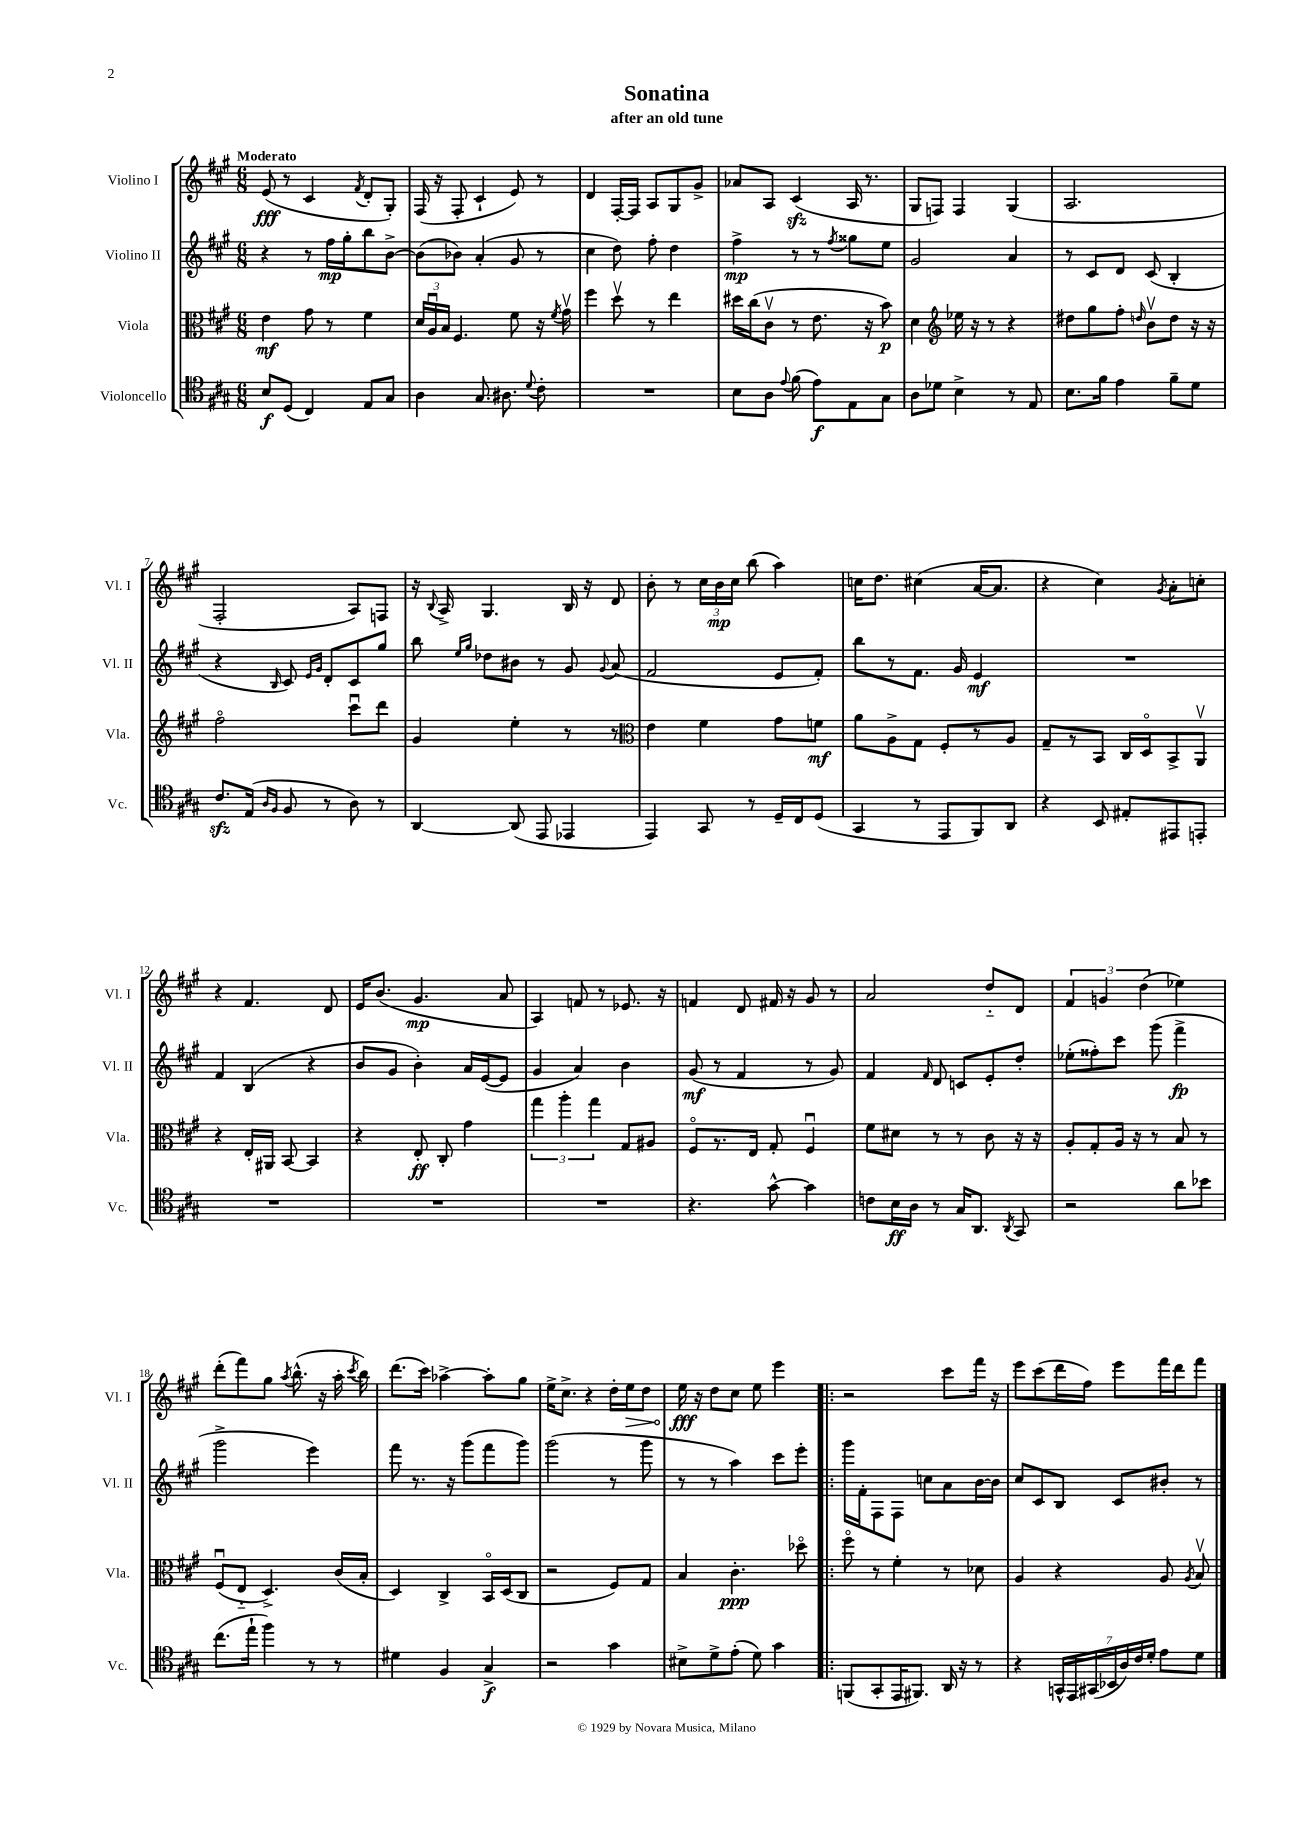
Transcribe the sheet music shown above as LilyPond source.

\header { title = "Sonatina" subtitle = "after an old tune" }
<<
\new StaffGroup <<
\new Staff = "s0" \with { instrumentName = "Violino I" shortInstrumentName = "Vl. I" } {
    \clef treble \key a \major \numericTimeSignature \time 6/8 \tempo "Moderato"
    \autoBeamOff e'8\fff( r8 cis'4 \acciaccatura { fis'8 } d'8[-. gis8]-.) |
    fis16( r16 fis8-. cis'4-! e'8) r8 |
    d'4 fis16[~-. fis16] a8[ gis8 gis'8]-> |
    aes'8[ a8] cis'4\sfz( a16 r8. |
    gis8[ f8]) f4 gis4( |
    a2. |
    fis2-. a8[) f8] |
    r16 \appoggiatura { b8 } a16-> gis4. b16 r16 d'8 |
    b'8-. r8 \tuplet 3/2 { cis''16[ b'16\mp cis''16] } b''8( a''4) |
    c''16[ d''8.] cis''4( a'16[~ a'8.] |
    r4 cis''4) \acciaccatura { gis'8 } a'8[-. c''8]-. |
    r4 fis'4. d'8 |
    e'16[ b'8.]( gis'4.\mp a'8 |
    a4) f'8 r8 ees'8. r16 |
    f'4 d'8 fis'16 r16 gis'8 r8 |
    a'2 d''8[-_ d'8] |
    \tuplet 3/2 { fis'4 g'4 d''4( } ees''4) |
    d'''8[-.( fis'''8) gis''8] \acciaccatura { a''8 } b''8.-^( r16 a''16-. \acciaccatura { cis'''8 } b''16) |
    d'''8.[( cis'''16]) aes''4~-> aes''8[-. gis''8] |
    e''16[-> cis''8.]-> r4 d''16[-. \once \override Hairpin.circled-tip = ##t e''16\> d''8] |
    e''16\fff\! r16 d''8[ cis''8] e''8 e'''4 |
    \bar ".|:" r2 cis'''8[ fis'''16] r16 |
    e'''8[ cis'''8( d'''16 fis''16]) e'''8[ fis'''16 d'''16 fis'''8] \bar "|." |
}
\new Staff = "s1" \with { instrumentName = "Violino II" shortInstrumentName = "Vl. II" } {
    \clef treble \key a \major \numericTimeSignature \time 6/8
    \autoBeamOff r4 r8 fis''16[\mp gis''16-. b''8 b'8]~-> |
    b'8[( bes'8]) a'4-.( gis'8 r8 |
    cis''4 d''8) fis''8-. d''4 |
    fis''4->\mp r8 r8 \acciaccatura { fis''8 } gisis''8[ e''8] |
    gis'2 a'4 |
    r8 cis'8[ d'8] cis'8( b4-. |
    r4 \grace { b16 } cis'8) \grace { e'16[ gis'16] } d'8[-. cis'8 gis''8] |
    b''8 \grace { e''16[ gis''16] } des''8[ bis'8] r8 gis'8 \appoggiatura { gis'8 } a'8( |
    fis'2 e'8[ fis'8]-.) |
    b''8[ r8 fis'8.] gis'16 e'4\mf |
    R2. |
    fis'4 b4( r4 |
    b'8[ gis'8] b'4-.) a'16[ e'16~( e'8] |
    gis'4 a'4) b'4 |
    gis'8\mf( r8 fis'4 r8 gis'8) |
    fis'4 \grace { fis'16 } d'8 c'8[ e'8-. d''8]-. |
    ees''8[-.( fisis''8-.) cis'''8] gis'''8( fis'''4->\fp |
    gis'''2-> e'''4) |
    fis'''8 r8. r16 gis'''8[( fis'''8 gis'''8]) |
    gis'''2( r8 gis'''8 |
    r8 r8 a''4) cis'''8[ e'''8]-. |
    \bar ".|:" gis'''16[ fis'16-. fis8 fis8] c''8[ a'8 b'16~ b'16] |
    cis''8[ cis'8 b8] cis'8[ bis'8]-. r8 \bar "|." |
}
\new Staff = "s2" \with { instrumentName = "Viola" shortInstrumentName = "Vla." } {
    \clef alto \key a \major \numericTimeSignature \time 6/8
    \autoBeamOff e'4\mf gis'8 r8 fis'4 |
    \tuplet 3/2 { d'16[ a16\downbow b16] } fis4. fis'8 r16 \acciaccatura { fis'8 } gis'16\upbow |
    fis''4 d''8\upbow r8 e''4 |
    dis''16[ cis''16( cis'8]\upbow r8 e'8. r16 b'8\p) |
    d'4 \clef treble ees''16 r16 r8 r4 |
    dis''8[ gis''8 fis''8]-. \grace { d''16 } b'8[\upbow d''8] r16 r16 |
    fis''2\flageolet cis'''8[\downbow d'''8] |
    gis'4 e''4-. r8 r8 |
    \clef alto e'4 fis'4 gis'8[ f'8]\mf |
    a'8[ a8-> gis8] fis8[-. r8 a8] |
    gis8[-- r8 b,8] cis16[ d16\flageolet b,8-> a,8]\upbow |
    r4 e16[-. ais,16] b,8~ b,4 |
    r4 e8-.\ff cis8-. gis'4 |
    \tuplet 3/2 { gis''4 a''4-. gis''4 } gis8[ ais8] |
    fis8[\flageolet r8. e16] gis8-. fis4\downbow |
    fis'8[ dis'8] r8 r8 cis'8 r16 r16 |
    a8[-. gis8-. a16] r16 r8 b8 r8 |
    fis8[\downbow( e8]-_ d4.->) cis'16[( b16]-. |
    d4) cis4-> b,16[\flageolet d16( cis8] |
    r2 fis8[) gis8] |
    b4 cis'4.-.\ppp des''8\flageolet |
    \bar ".|:" fis''8\flageolet r8 fis'4-. r8 des'8 |
    a4 r4 a8 \acciaccatura { a8 } b8\upbow \bar "|." |
}
\new Staff = "s3" \with { instrumentName = "Violoncello" shortInstrumentName = "Vc." } {
    \clef tenor \key a \major \numericTimeSignature \time 6/8
    \autoBeamOff b8[\f d8]( cis4) e8[ gis8] |
    a4 gis8. ais8. \appoggiatura { d'8 } cis'8-. |
    R2. |
    b8[ a8] \appoggiatura { e'8 } fis'8( e'8[\f) e8 gis8] |
    a8[ des'8] b4-> r8 e8 |
    b8.[ fis'16] e'4 fis'8[-- d'8] |
    cis'8.[\sfz e16]( \grace { a16[ fis16] } fis8 r8 a8) r8 |
    a,4~ a,8( e,8 ees,4 |
    e,4) gis,8 r8 d16[-- cis16 d8]( |
    gis,4 r8 e,8[ fis,8) a,8] |
    r4 b,8 eis8[-. eis,8 e,8]-. |
    R2. |
    R2. |
    R2. |
    r4. gis'8~-^ gis'4 |
    c'8[ b16\ff a16] r8 gis16[ a,8.] \acciaccatura { a,8 } gis,8 |
    r2 a'8[ bes'8] |
    cis''8.[( e''16]-! fis''4) r8 r8 |
    dis'4 fis4 gis4->\f |
    r2 gis'4 |
    bis8[-> d'8-> e'8]-.( d'8) gis'4 |
    \bar ".|:" f,8[( gis,8-. e,16 fis,8.]) a,16 r16 r8 |
    r4 \tuplet 7/4 { g,16[-^ e,16 gis,16( bes,16 a16) cis'16 d'16]-. } e'8[ d'8] \bar "|." |
}
>>
>>
